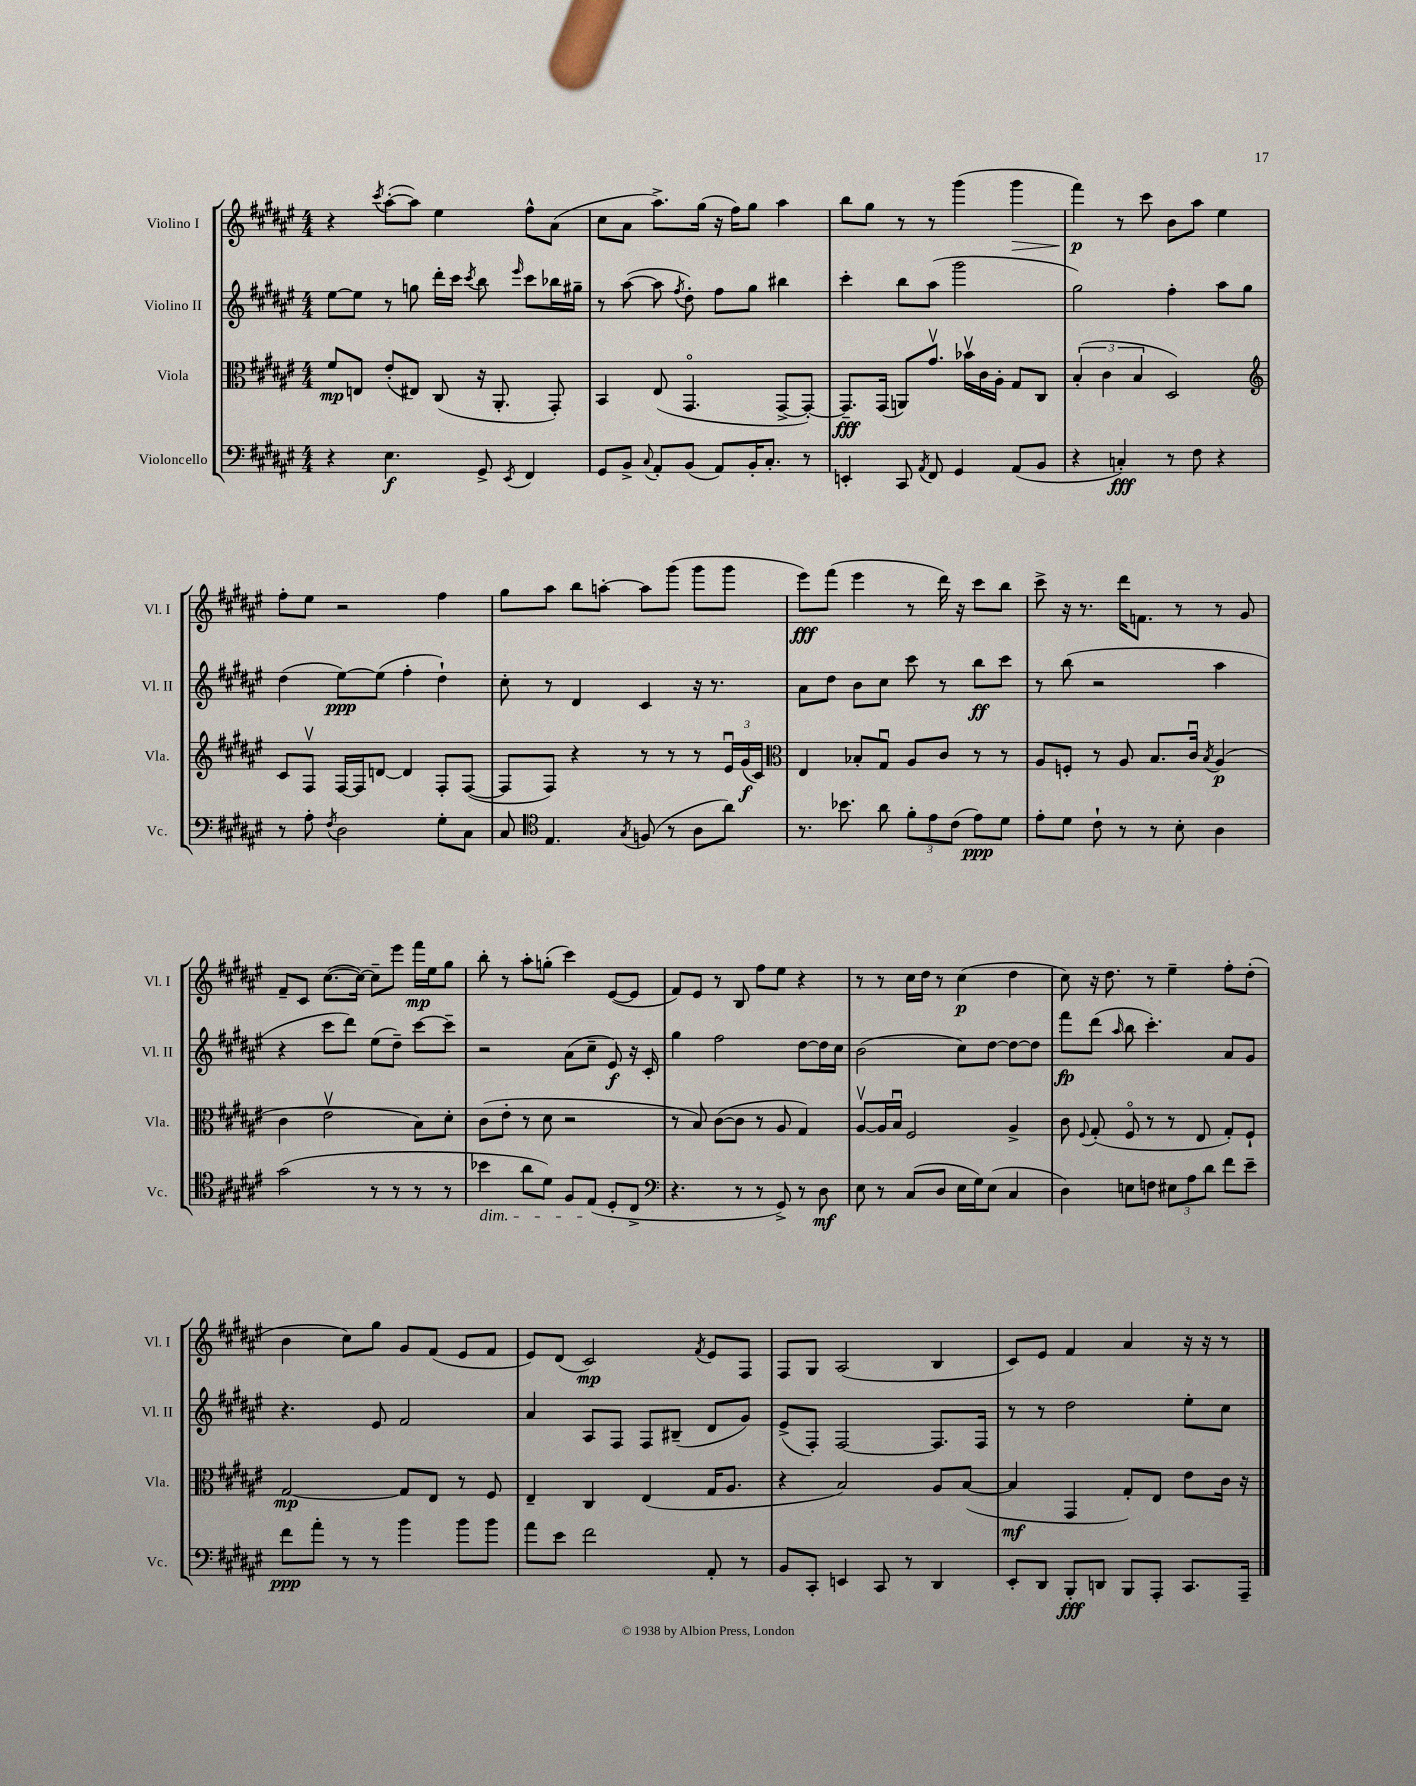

**kern	**kern	**kern	**kern
*staff4	*staff3	*staff2	*staff1
*clefF4	*clefC3	*clefG2	*clefG2
*k[f#c#g#d#a#e#]	*k[f#c#g#d#a#e#]	*k[f#c#g#d#a#e#]	*k[f#c#g#d#a#e#]
*M4/4	*M4/4	*M4/4	*M4/4
4r	8f#	[8ee#	4r
.	8E	8ee#]	.
.	.	.	8qccc#
4.E#	(8e#'	8r	([8aa#'
.	8E#)	8gg	8aa#])
.	(8C#	16ddd#'	4ee#
.	.	16ccc#	.
.	.	8qccc#	.
8GG#^	16r	8bb	.
.	8.AA#'	.	.
8qEE#	.	16qqeee#	.
4FF#	.	8ccc#	8ff#^^
.	8GG#')	16bb-	(8a#
.	.	16gg#~	.
=	=	=	=
8GG#	4BB	8r	8cc#
8BB^	.	([8aa#	8a#
8qqC#	.	.	.
8AA#'	(8E#	8aa#]	8.aa#^)
.	.	8qff#	.
(8BB	4.GG#o	8dd#')	.
.	.	.	(16gg#
8AA#)	.	8ff#	16r
.	.	.	16ff#)
16BB'	.	8gg#	8gg#
8.C#'	.	.	.
.	[8GG#^	4bb#	4aa#
8r	8GG#'_)	.	.
=	=	=	=
4EE'	8.GG#~]	4ccc#'	8bb
.	.	.	8gg#
.	(16GG#	.	.
8CC#	8AA)	8bb	8r
8qAA#	.	.	.
8FF#	8.g#v	(8aa#	8r
4GG#	.	2ggg#	(4ggg#
.	16b-v	.	.
.	16c#	.	.
.	16A#'	.	.
(8AA#	8G#	.	4ggg#
8BB	8C#	.	.
=	=	=	=
4r	(6B'	2gg#)	4fff#)
.	6c#	.	.
4C')	.	.	8r
.	6B	.	.
.	.	.	8ccc#
8r	2D#)	4ff#'	8b
8F#	.	.	8aa#
4r	.	8aa#	4ee#
.	.	8gg#	.
=	=	=	=
*	*clefG2	*	*
8r	8c#	(4dd#	8ff#'
8A#'	8F#v	.	8ee#
8qF#	.	.	.
2D#	[16F#	[8ee#)	2r
.	16F#]	.	.
.	[8d	(8ee#]	.
.	4d]	4ff#'	.
8G#'	8F#'	4dd#`)	4ff#
8C#	([8F#	.	.
=	=	=	=
8C#	8F#]	8cc#'	8gg#
*clefC4	*	*	*
4.E#	8F#)	8r	8aa#
.	4r	4d#	8bb
.	.	.	[8aa'
8qG#	.	.	.
(8F	8r	4c#	8aa]
8r	8r	.	(8ggg#
8A#	8r	16r	8ggg#
.	.	8.r	.
8a#)	24e#u	.	8ggg#
.	(24g#	.	.
.	24c#)	.	.
=	=	=	=
*	*clefC3	*	*
8.r	4E#	8a#	8eee#)
.	.	8dd#	(8fff#
8.b-	.	.	.
.	8B-'	8b	4eee#
8a#	8G#u	8cc#	.
12f#'	8A#	8ccc#	8r
12e#	.	.	.
.	8c#	8r	16ddd#)
(12c#	.	.	.
.	.	.	16r
8e#)	8r	8bb	8ccc#
8d#	8r	8ccc#	8bb
=	=	=	=
8e#'	8A#	8r	8ccc#^
8d#	8F'	(8bb	16r
.	.	.	8.r
8c#`	8r	2r	.
8r	8A#	.	16ddd#
.	.	.	8.f
8r	8.B	.	.
8B'	.	.	8r
.	16c#u	.	.
.	8qB	.	.
4A#	(4A#	4aa#	8r
.	.	.	8g#
=	=	=	=
(2g#	4c#	4r	8f#~
.	.	.	8c#
.	2e#v	8ccc#	([8.cc#
.	.	8ddd#)	.
.	.	.	16cc#_)
8r	.	(8ee#	8cc#~]
8r	.	8dd#~)	8eee#
8r	8B)	[8ccc#	16fff#
.	.	.	16ee#
8r	8d#'	8ccc#~]	8gg#
=	=	=	=
4b-	(8c#	2r	8bb'
.	8e#'	.	8r
8a#	8r	.	8aa#'
8d#)	8d#	.	(8gg'
8F#	2r	(8a#	4ccc#)
(8E#	.	8cc#~	.
8D#'	.	8e#)	([8e#
8C#^	.	16r	8e#]
.	.	16c#'	.
=	=	=	=
*clefF4	*	*	*
4.r	8r	4gg#	8f#)
.	8B)	.	8e#
.	([8c#	2ff#	8r
8r	8c#]	.	8B
8r	8r	.	8ff#
8GG#^)	8A#	.	8ee#
8r	4G#)	[8dd#	4r
8D#	.	16dd#]	.
.	.	16cc#	.
=	=	=	=
8E#	[8A#v	(2b	8r
8r	16A#]	.	8r
.	16Bu	.	.
(8C#	2F#	.	16cc#
.	.	.	16dd#
8D#	.	.	8r
16E#	.	8cc#)	(4cc#
16G#)	.	.	.
(8E#	.	[8dd#	.
4C#	4A#^	8dd#_	4dd#
.	.	8dd#]	.
=	=	=	=
4D#)	8c#	8fff#	8cc#)
.	8qqF#	.	.
.	(8G#'	(8ddd#	16r
.	.	.	8.dd#
.	.	16qqaa#	.
8E	8F#o	8bb	.
8F	8r	4.ccc#')	8r
12E#	8r	.	4ee#~
12A#	.	.	.
.	8E#	.	.
12d#	.	.	.
8f#	8G#')	8a#	8ff#'
8e#~	8F#`	8g#	(8dd#'
=	=	=	=
8f#	[2G#	4.r	4b
8a#'	.	.	.
8r	.	.	8cc#)
8r	.	8e#	8gg#
4b	8G#]	2f#	8g#
.	8E#	.	(8f#
8b	8r	.	8e#
8b	8F#	.	8f#
=	=	=	=
8a#	4E#~	4a#	8e#)
8e#	.	.	(8d#
2f#	4C#	8A#	2c#)
.	.	8F#	.
.	(4E#	8F#	.
.	.	(8B#~	.
.	.	.	8qf#
8AA#'	16G#	8d#	8e#
.	8.A#	.	.
8r	.	8g#)	8F#
=	=	=	=
8BB	4r	(8e#^	8F#
8CC#'	.	8F#')	8G#
4EE	2B)	[2F#	(2A#
8CC#	.	.	.
8r	.	.	.
4DD#	8A#	8.F#]	4B
.	([8B	.	.
.	.	16F#	.
=	=	=	=
8EE#'	4B]	8r	8c#)
8DD#	.	8r	8e#
8BBB'	4GG#	2dd#	4f#
8DD	.	.	.
8BBB	8G#')	.	4a#
8AAA#'	8E#	.	.
8.CC#	8e#	8ee#'	16r
.	.	.	16r
.	16c#	8cc#	8r
16AAA#~	16r	.	.
==	==	==	==
*-	*-	*-	*-
